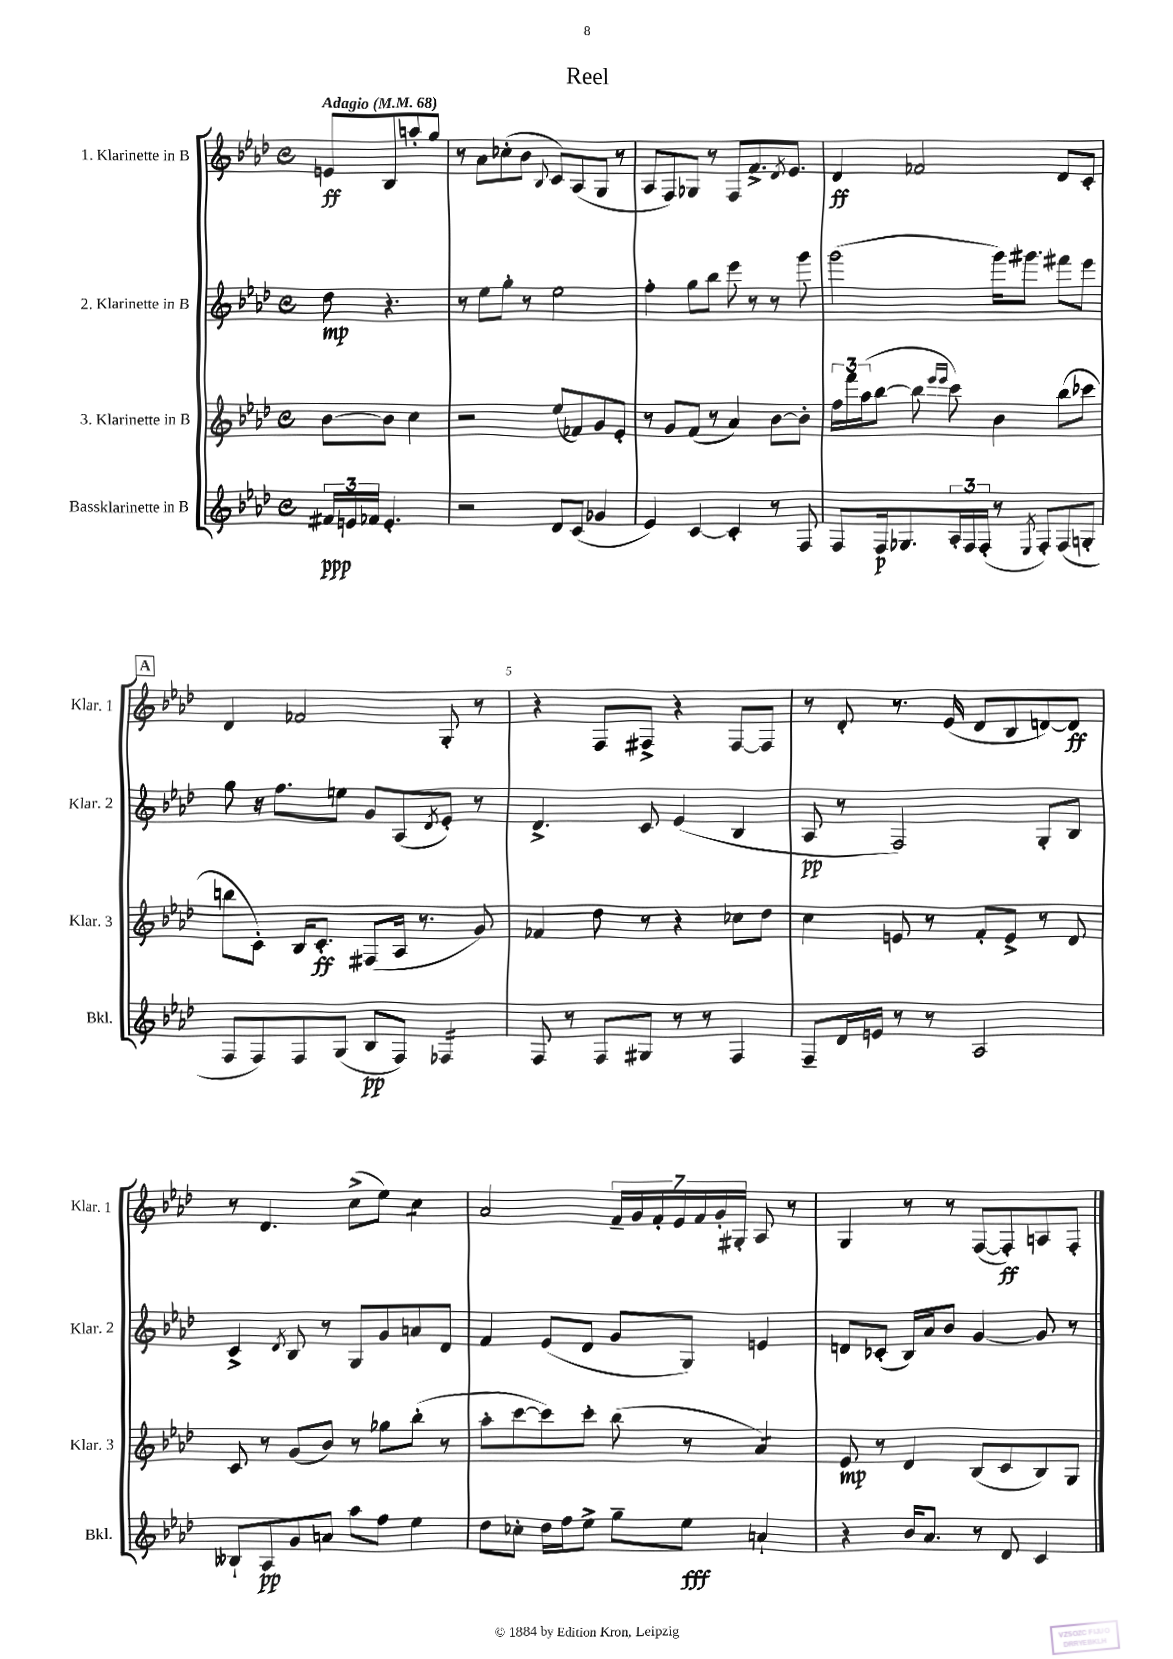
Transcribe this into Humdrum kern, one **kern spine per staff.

**kern	**kern	**kern	**kern
*staff4	*staff3	*staff2	*staff1
*clefG2	*clefG2	*clefG2	*clefG2
*k[b-e-a-d-]	*k[b-e-a-d-]	*k[b-e-a-d-]	*k[b-e-a-d-]
*M4/4	*M4/4	*M4/4	*M4/4
*met(c)	*met(c)	*met(c)	*met(c)
*MM68	*MM68	*MM68	*MM68
24f#	[8b-	8dd-	8e
24e	.	.	.
24f-	.	.	.
4.e'	8b-]	4.r	8B-
.	4cc	.	8aa'
.	.	.	8gg
=	=	=	=
2r	2r	8r	8r
.	.	8ee-	8a-
.	.	8gg'	(8cc-'
.	.	8r	8b-
.	.	.	8qqB-
8d-	(8ee-	2ee-	8c)
(8c	8f-)	.	(8A-
4g-	8g	.	8G
.	8e-'	.	8r
=	=	=	=
4e-)	8r	4ff'	8A-
.	8g	.	8F)
[4c	(8f	8gg	8G-
.	8r	8bb-	8r
4c']	4a-)	8eee-	8F
.	.	8r	8.f^
8r	[8b-	8r	.
.	.	.	8qd-
.	.	.	8.e-
8F	8b-']	8ggg	.
=	=	=	=
8F	24ff	(2ggg	4d-
.	24fff	.	.
.	(24aa-	.	.
16F	[8bb-	.	.
8.G-	.	.	.
.	8bb-]	.	2f-
.	16qqeee-	.	.
.	16qqeee-	.	.
24A-'	8ccc)	.	.
24F	.	.	.
(24F'	.	.	.
8r	4b-	16ggg)	.
.	.	8.ggg#	.
8qE-	.	.	.
8F')	.	.	.
(8F	(8bb-	8fff#	8d-
8G'	8ccc-	8eee-	8c'
=	=	=	=
8F	8bb	8gg	4d-
8F)	8c')	16r	.
.	.	8.ff	.
8F	16B-	.	2f-
.	8.c'	.	.
(8G	.	8ee	.
8B-	(8F#	8g	.
8F)	16A-	(8A-	.
.	8.r	.	.
.	.	8qd-	.
4F-	.	8e-')	8G'
.	8g)	8r	8r
=	=	=	=
8F	4f-	4.d-^	4r
8r	.	.	.
8F	8dd-	.	8F
8G#	8r	8c	8F#^
8r	4r	(4e-	4r
8r	.	.	.
4F	8cc-	4B-	[8F#
.	8dd-	.	8F#]
=	=	=	=
8F~	4cc	8A-	8r
16d-	.	8r	8d-'
16e	.	.	.
8r	8e	2F)	8.r
8r	8r	.	.
.	.	.	(16e-
2A-	8f'	.	8d-
.	8e^	.	8B-
.	8r	8G'	[8d)
.	8d-	8B-	8d]
=	=	=	=
8B--`	8c	4c^	8r
8A-	8r	.	4.d-
.	.	8qd-	.
8g	(8g	8B-	.
8a	8b-)	8r	.
8aa-	8r	8G	(8cc^
8ff	8gg-	8g	8ee-)
4ee-	(8bb-'	8a	4cc
.	8r	8d-	.
=	=	=	=
8dd-	8aa-'	4f	2a-
8cc-'	[8ccc	.	.
16dd-	8ccc])	(8e-	.
16ff	.	.	.
8ee-^	8ccc'	8d-	.
8gg~	(8bb-	8g	28f~
.	.	.	28g
.	.	.	28f'
.	.	.	28e-
8ee-	8r	8G)	.
.	.	.	28f
.	.	.	28g'
.	.	.	28G#'
4a`	4a-)	4e	8A-
.	.	.	8r
=	=	=	=
4r	8e-	8d	4G
.	8r	(8c-'	.
16b-	4d-	16B-)	8r
8.a-	.	16a-	.
.	.	8b-	8r
8r	(8B-	[4g	([8F
8d-	8c	.	8F'])
4c	8B-)	8g]	8A
.	8G	8r	8F'
==	==	==	==
*-	*-	*-	*-
